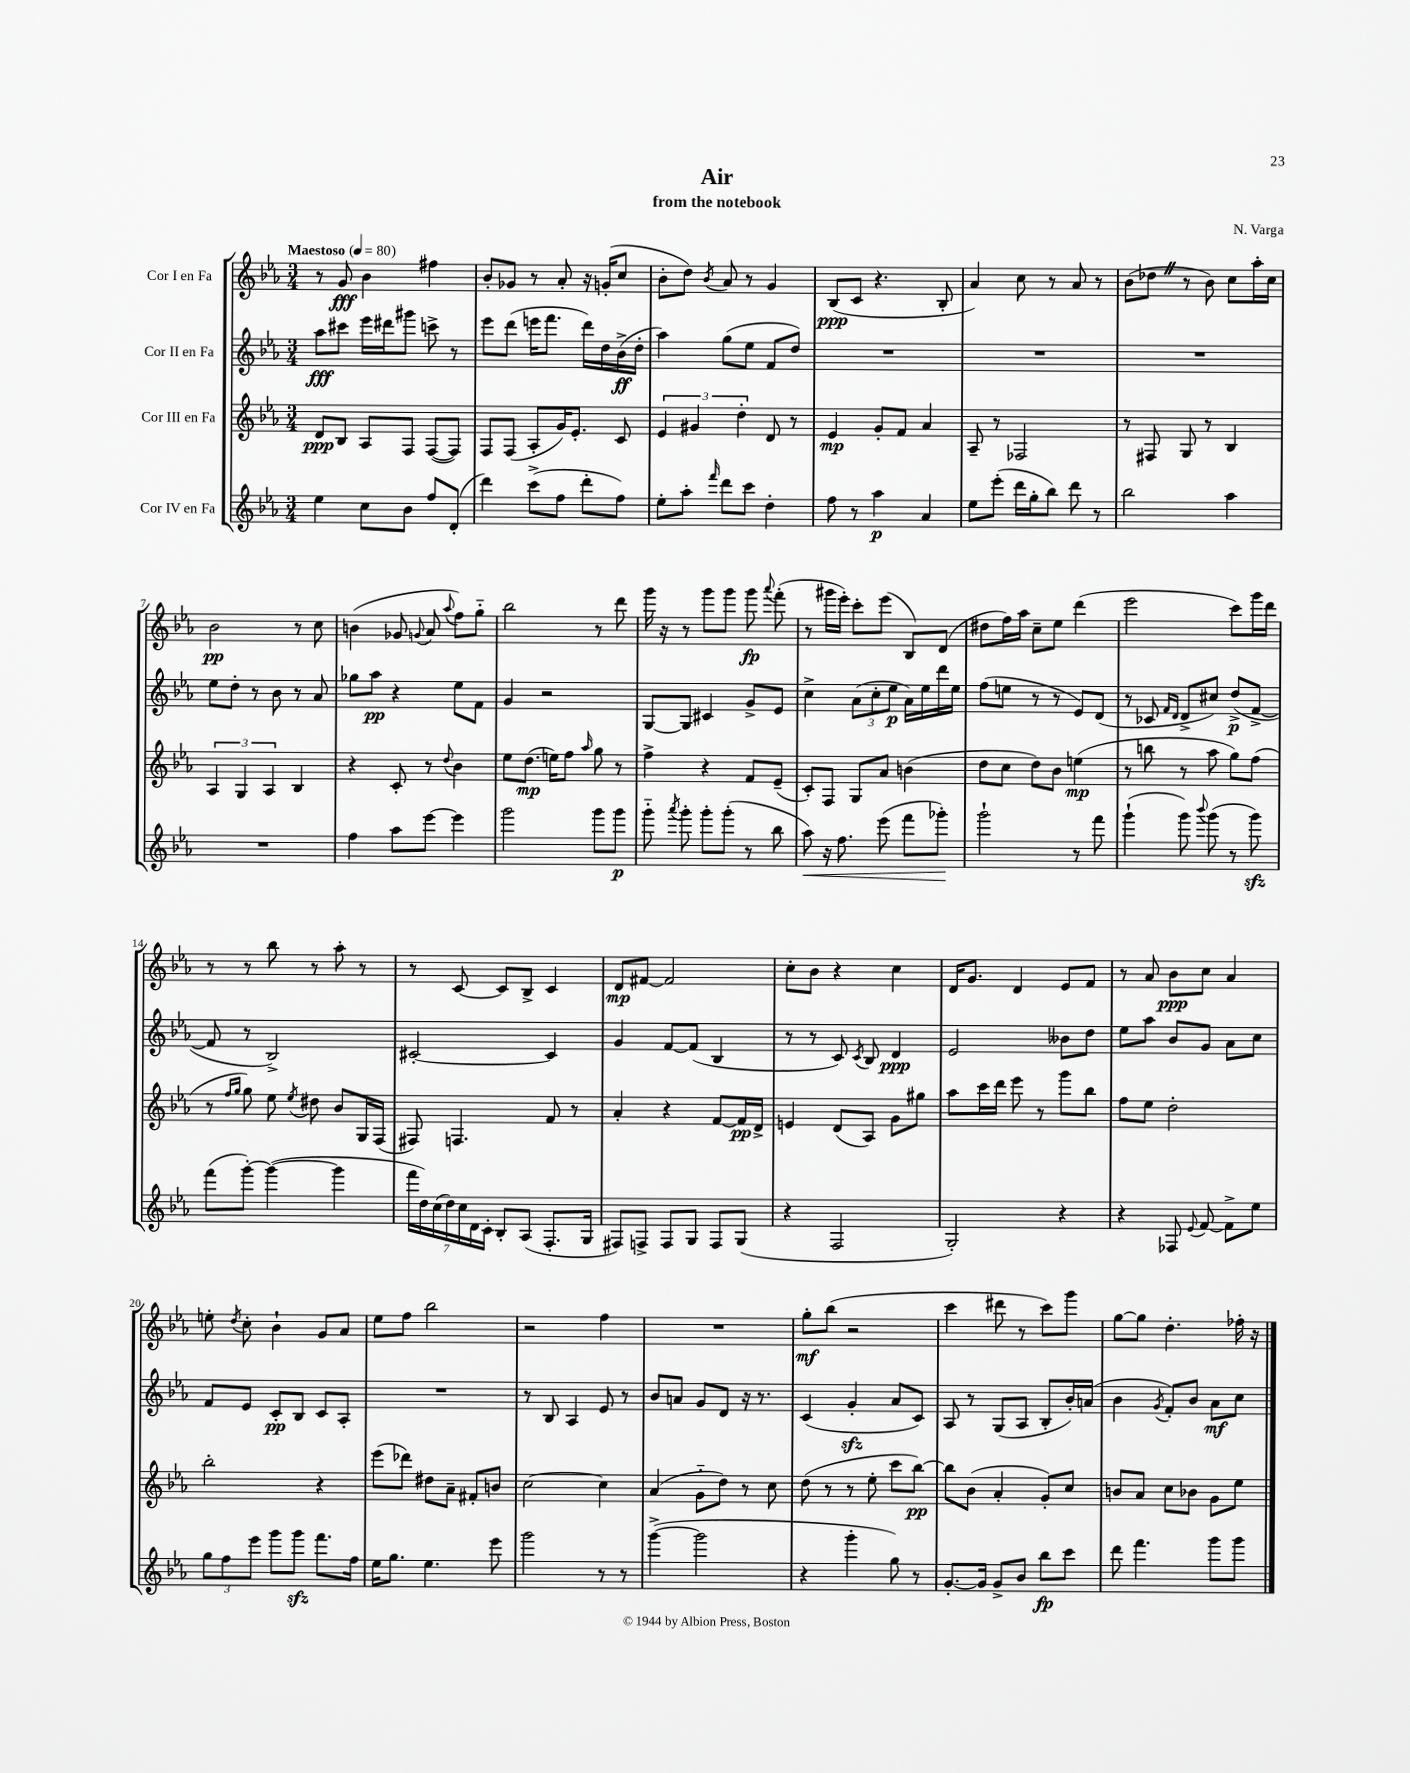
\header { title = "Air" composer = "N. Varga" subtitle = "from the notebook" }
<<
\new StaffGroup <<
\new Staff = "s0" \with { instrumentName = "Cor I en Fa" } {
    \clef treble \key ees \major \numericTimeSignature \time 3/4 \tempo "Maestoso" 4 = 80
    \autoBeamOff r8 g'8\fff bes'4 fis''4 |
    bes'8[-. ges'8] r8 aes'8-. r16 g'16[-.( c''8] |
    bes'8[-. d''8]) \acciaccatura { bes'8 } aes'8 r8 g'4 |
    bes8[\ppp( c'8] r4. bes8-. |
    aes'4) c''8 r8 aes'8 r8 |
    bes'8[( des''8] \once \override BreathingSign.text = \markup { \musicglyph "scripts.caesura.straight" } \breathe r8 bes'8) c''8[ aes''16-. c''16] |
    bes'2\pp r8 c''8 |
    b'4( ges'8 \appoggiatura { g'8 } aes'8 \appoggiatura { aes''8 } f''8[) g''8]-_ |
    bes''2 r8 d'''8 |
    g'''16 r16 r8 g'''8[ g'''8] g'''8\fp \appoggiatura { aes'''8 } f'''8-.( |
    r8 gis'''16[ ees'''16]-.) c'''8[-. ees'''8]( bes8[) d'8]( |
    dis''8[ f''16) aes''16] c''8[-- ees''8] d'''4( |
    ees'''2 c'''8[) g'''16 d'''16] |
    r8 r8 bes''8 r8 aes''8-. r8 |
    r8 c'8~ c'8[ bes8]-> c'4 |
    d'8[\mp fis'8]~ fis'2 |
    c''8[-. bes'8] r4 c''4 |
    d'16[ g'8.] d'4 ees'8[ f'8] |
    r8 aes'8 bes'8[\ppp c''8] aes'4 |
    e''8-. \acciaccatura { d''8 } c''8-. bes'4-! g'8[ aes'8] |
    ees''8[ f''8] bes''2 |
    r2 f''4 |
    R2. |
    g''8[-.\mf bes''8]( r2 |
    c'''4 dis'''8 r8 c'''8[) g'''8] |
    g''8[~ g''8] d''4.-. fes''16-. r16 \bar "|." |
}
\new Staff = "s1" \with { instrumentName = "Cor II en Fa" } {
    \clef treble \key ees \major \numericTimeSignature \time 3/4
    \autoBeamOff aes''8[\fff cis'''8] ees'''16[ dis'''16 gis'''8] c'''8-> r8 |
    ees'''8[ d'''8]( e'''16[ f'''8.] d'''16[) d''16 bes'16->\ff( d''16]-. |
    aes''4) g''8[( ees''8] f'8[ d''8]) |
    R2. |
    R2. |
    R2. |
    ees''8[ d''8]-. r8 bes'8 r8 aes'8 |
    ges''8[ aes''8]\pp r4 ees''8[ f'8] |
    g'4 r2 |
    g8[~ g8] cis'4 g'8[-> ees'8] |
    c''4-> \tuplet 3/2 { aes'8[( c''8-. ees''8]\p } aes'16[) ees''16 d'''16 ees''16] |
    f''8[( e''8] r8 r8 ees'8[) d'8]( |
    r8 ces'8 \grace { f'16[ d'16] } d'8[-> cis''8]) d''8[->\p( f'8]~-> |
    f'8 r8 bes2->) |
    cis'2~-. cis'4 |
    g'4 f'8[~ f'8]( bes4 |
    r8 r8 c'8) \acciaccatura { c'8 } bes8 d'4\ppp |
    ees'2 beses'8[ d''8] |
    ees''8[ aes''8] bes'8[ g'8] aes'8[ c''8] |
    f'8[ ees'8] c'8[-.\pp bes8] c'8[ aes8]-. |
    R2. |
    r8 bes8 aes4 ees'8 r8 |
    bes'8[ a'8] g'8[ d'8] r16 r8. |
    c'4( g'4-.\sfz aes'8[ c'8]) |
    aes8 r8 g8[( aes8] bes8[-. bes'16-.) a'16]( |
    bes'4 \acciaccatura { g'8 } f'8[-.) bes'8] aes'8[\mf c''8] \bar "|." |
}
\new Staff = "s2" \with { instrumentName = "Cor III en Fa" } {
    \clef treble \key ees \major \numericTimeSignature \time 3/4
    \autoBeamOff d'8[\ppp bes8] aes8[ f8] f8[~( f8]) |
    f8[ f8]( aes8[-. g'16) ees'8.]-. c'8 |
    \tuplet 3/2 { ees'4 gis'4 d''4-. } d'8 r8 |
    ees'4\mp g'8[-. f'8] aes'4 |
    aes8-- r8 fes2 |
    r8 fis8 g8 r8 bes4 |
    \tuplet 3/2 { aes4 g4 aes4 } bes4 |
    r4 c'8-. r8 \appoggiatura { d''8 } bes'4 |
    ees''8[ d''8.]\mp( e''16[) f''8] \grace { aes''16 } g''8 r8 |
    f''4-> r4 f'8[ ees'8]--( |
    c'8[-.) f8] g8[ aes'8] b'4( |
    d''8[ c''8] d''8[) bes'8] e''4\mp( |
    r8 b''8 r8 aes''8 g''8[) f''8]( |
    r8 \grace { f''16[ g''16] } g''8) ees''8 \acciaccatura { ees''8 } dis''8 bes'8[ g16 f16]( |
    fis8) f4. f'8 r8 |
    aes'4-. r4 f'8[~ f'16\pp d'16]-> |
    e'4 d'8[( aes8]) g'8[ gis''8] |
    aes''8[ c'''16 d'''16] ees'''8 r8 g'''8[ bes''8] |
    f''8[ ees''8] d''2-. |
    bes''2-. r4 |
    ees'''8[( des'''8]) dis''8[ aes'8]-- fis'8[-. b'8] |
    c''2~ c''4 |
    aes'4( g'8[-_ d''8]) r8 c''8 |
    d''8( r8 r8 ees''8-. c'''8[ bes''8]~\pp) |
    bes''8[ bes'8]( aes'4-. g'8[-.) c''8] |
    b'8[ aes'8] c''8[ bes'8] g'8[ ees''8] \bar "|." |
}
\new Staff = "s3" \with { instrumentName = "Cor IV en Fa" } {
    \clef treble \key ees \major \numericTimeSignature \time 3/4
    \autoBeamOff ees''4 c''8[ bes'8] f''8[ d'8]-.( |
    d'''4) c'''8[->( f''8] d'''8[-. f''8]) |
    ees''8[-. aes''8]-. \grace { f'''16 } d'''8[ c'''8] d''4-. |
    f''8 r8 aes''4\p aes'4 |
    ees''8[ ees'''8]-.( d'''16[ g''16-. bes''8]) d'''8 r8 |
    bes''2 aes''4 |
    R2. |
    f''4 aes''8[ ees'''8]~ ees'''4 |
    g'''2 g'''8[ g'''8]\p |
    g'''8-_ \acciaccatura { aes'''8 } g'''8-. g'''8[-. g'''8]-.( r8 bes''8 |
    aes''8\<) r16 f''8. ees'''8( f'''8[ ges'''8]-.\!) |
    g'''2-! r8 f'''8 |
    g'''4-!( g'''8) \appoggiatura { bes'''8 } g'''8( r8 g'''8\sfz) |
    f'''8[( g'''8]~-.) g'''4~( g'''4 |
    \tuplet 7/4 { f'''16[ d''16) c''16( d''16) c''16 d'16 c'16]-. } bes8[-. aes8]( f8.[-. g16] |
    fis8[) f8]-> f8[ g8] f8[ g8]( |
    r4 f2 |
    g2-.) r4 |
    r4 fes8 \appoggiatura { ees'8 } f'8~ f'8[-> ees''8] |
    \tuplet 3/2 { g''8[ f''8 ees'''8] } g'''8[ g'''8]\sfz f'''8.[ f''16] |
    ees''16[ g''8.] ees''4. ees'''8 |
    g'''2 r8 r8 |
    g'''4~->( g'''2 |
    r4 g'''4-. g''8) r8 |
    g'8.[~-. g'16] g'8[-> bes'8] bes''8[\fp c'''8] |
    d'''8 f'''4. g'''8[ g'''8] \bar "|." |
}
>>
>>
